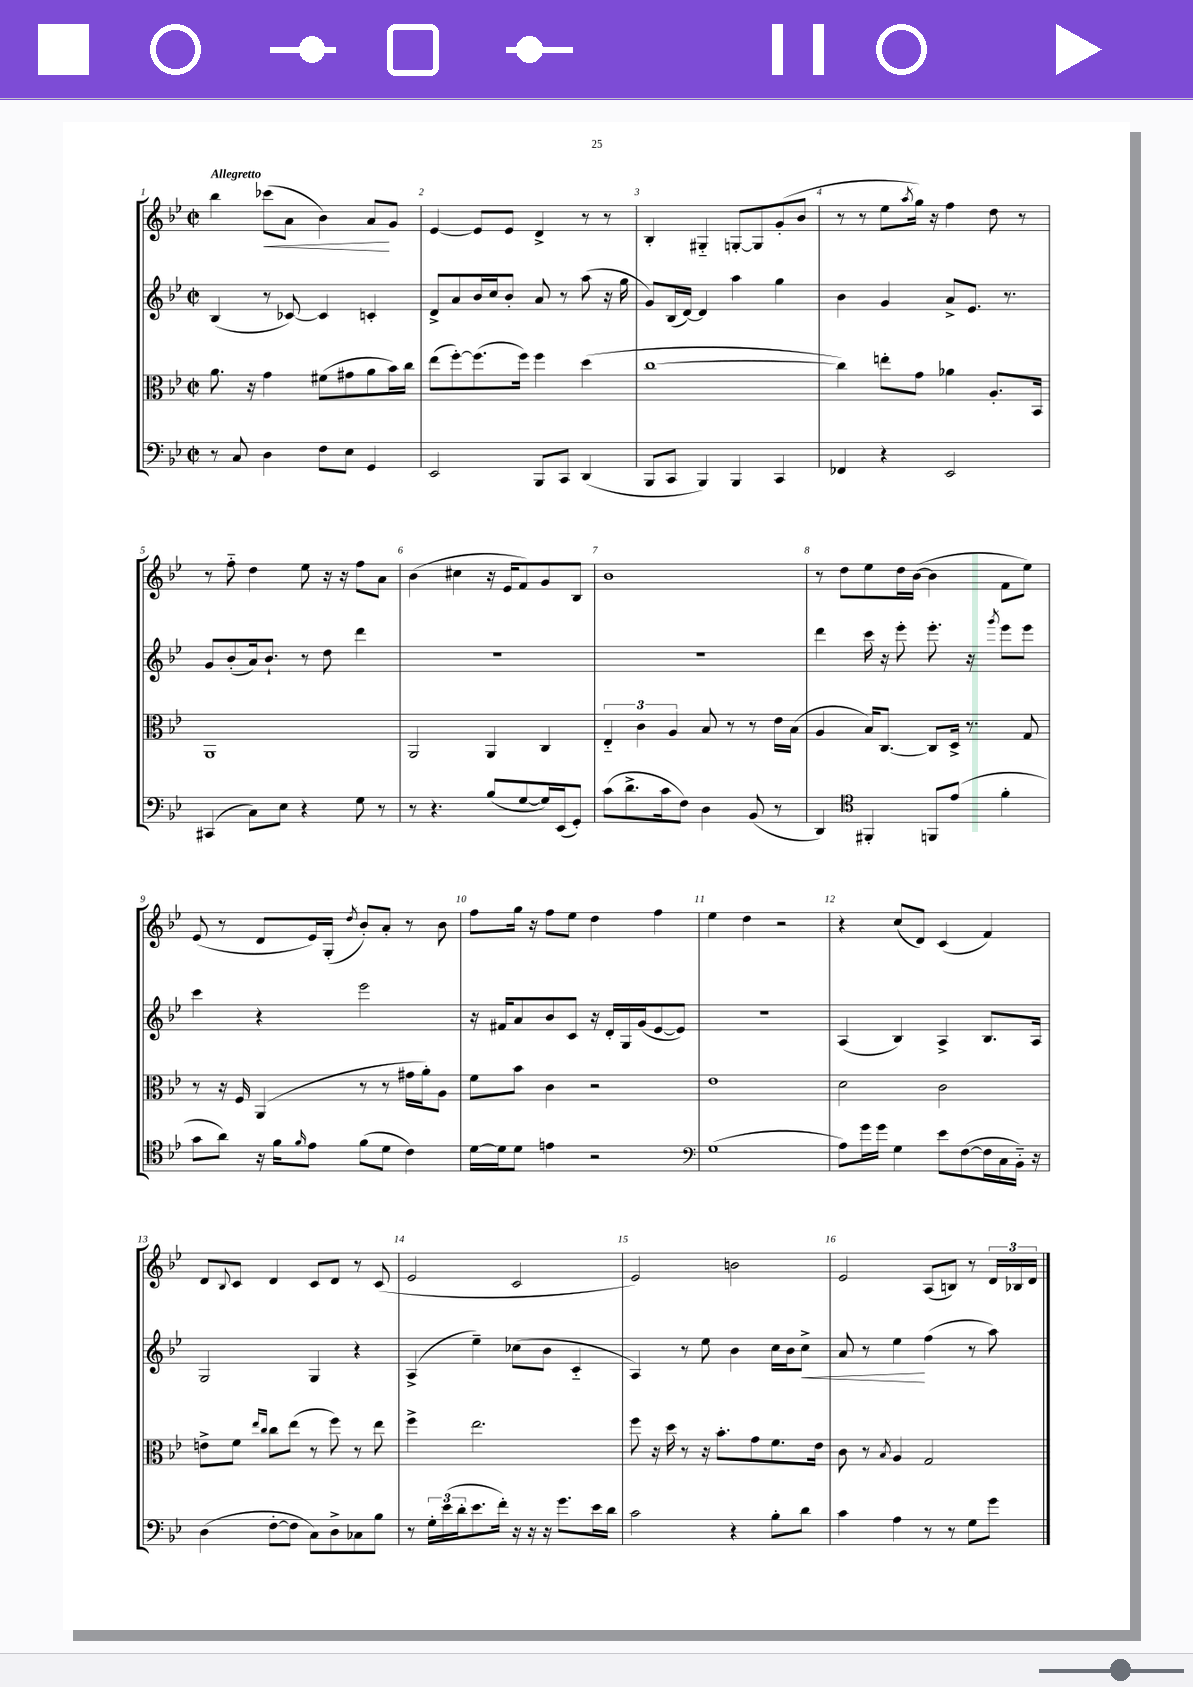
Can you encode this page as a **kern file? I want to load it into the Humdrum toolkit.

**kern	**kern	**kern	**kern
*staff4	*staff3	*staff2	*staff1
*clefF4	*clefC3	*clefG2	*clefG2
*k[b-e-]	*k[b-e-]	*k[b-e-]	*k[b-e-]
*M2/2	*M2/2	*M2/2	*M2/2
*met(c|)	*met(c|)	*met(c|)	*met(c|)
8r	8.a	(4B-	4bb-
8C	.	.	.
.	16r	.	.
4D	4g	8r	(8ccc-
.	.	[8c-)	8a
8F	(8f#	4c-]	4b-)
8E-	8g#	.	.
4GG	8a	4c'	8a
.	16b-)	.	8g
.	16cc	.	.
=	=	=	=
2EE-	(8ee-	8d^	[4e-
.	[8ff')	8a	.
.	(8.ff]	16b-	8e-]
.	.	16cc	.
.	.	8b-'	8e-
.	16ff)	.	.
8BBB-	4ff	8a	4d^
8CC	.	8r	.
(4DD	(4dd	(8aa	8r
.	.	16r	8r
.	.	16gg	.
=	=	=	=
8BBB-	[1cc	8g)	4B-'
8CC	.	(16B-	.
.	.	[16d)	.
4BBB-)	.	4d]	4G#'~
4BBB-	.	4aa	[8G'
.	.	.	8G]
4CC	.	4gg	(8g'
.	.	.	8b-
=	=	=	=
4FF-	4cc])	4b-	8r
.	.	.	8r
4r	8ee'	4g	8ee-
.	.	.	8qaa
.	8g	.	16gg)
.	.	.	16r
2EE-	4a-	8a^	4ff
.	.	8.e-	.
.	8.A'	.	8dd
.	.	8.r	.
.	.	.	8r
.	16BB-	.	.
=	=	=	=
(4CC#	1AA	8g	8r
.	.	(8b-'	8ff'~
8C)	.	16a)	4dd
.	.	8.b-`	.
8E-	.	.	.
4r	.	8r	8ee-
.	.	8dd	16r
.	.	.	16r
8G	.	4ddd	8ff
8r	.	.	8a
=	=	=	=
8r	2AA	1r	(4b-
4.r	.	.	.
.	.	.	4cc#
(8B-	4AA	.	16r
.	.	.	16e-
[8G	.	.	8f)
16G])	4C	.	8g
(16EE-	.	.	.
8GG')	.	.	8B-
=	=	=	=
(8c	6E-'~	1r	1b-
8.d^	.	.	.
.	6c	.	.
16c	.	.	.
.	6A	.	.
8F)	.	.	.
4D	8B-	.	.
.	8r	.	.
(8BB-	8r	.	.
8r	16e-	.	.
.	(16B-	.	.
=	=	=	=
4DD)	4A	4ddd	8r
.	.	.	8dd
*clefC4	*	*	*
4FF#'	16B-)	16ccc	8ee-
.	[8.C	16r	.
.	.	8eee-'	16dd
.	.	.	([16b-
8FF	8C]	8.eee-'	4b-]
(8e-	16D^	.	.
.	8.r	16r	.
.	.	8qggg	.
4f'	.	8eee-	8f
.	8G	8eee-	8ee-)
=	=	=	=
8g	8r	4ccc	(8e-
8a)	16r	.	8r
.	16F	.	.
16r	(4AA	4r	8d
16f	.	.	.
16qqf	.	.	.
8e-	.	.	16e-)
.	.	.	(16G'
.	.	.	8qdd
(8f	8r	2eee-	8b-')
8d	8r	.	8a'
4c)	16g#	.	8r
.	16a')	.	.
.	8A	.	8b-
=	=	=	=
[16d	8f	16r	8ff
16d]	.	16f#	.
8d	8b-	8a	16gg
.	.	.	16r
4e	4c	8b-	8ff
.	.	8c	8ee-
2r	2r	16r	4dd
.	.	16d'	.
.	.	16G	.
.	.	(16g	.
.	.	[8e-	4ff
.	.	8e-])	.
=	=	=	=
*clefF4	*	*	*
(1G	1e-	1r	4ee-
.	.	.	4dd
.	.	.	2r
=	=	=	=
8A)	2d	(4A	4r
16g	.	.	.
16g	.	.	.
4G	.	4B-)	(8cc
.	.	.	8d)
8e-	2c	4A^	(4c
([8F	.	.	.
16F]	.	8.B-	4f)
16C	.	.	.
16BB-'~)	.	.	.
16r	.	16A	.
=	=	=	=
(4D	8e^	2G	8d
.	.	.	8qqB-
.	8f	.	8c
.	16qqee-	.	.
.	16qqcc	.	.
[8F'	8cc	.	4d
8F]	(8ee-	.	.
8C)	8r	4G	8c
8D^	8ff)	.	8d
8C-	8r	4r	8r
8B-	8ee-	.	(8c
=	=	=	=
8r	4ff^	(4A^	2e-
24G'	.	.	.
(24e-	.	.	.
24d'	.	.	.
8.e-	2.ee-	4ee-~)	.
16f')	.	.	.
16r	.	(8cc-	2c
16r	.	.	.
16r	.	8b-	.
8.g	.	.	.
.	.	4c'~	.
16e-	.	.	.
16d	.	.	.
=	=	=	=
2c	8ff	4A)	2e-)
.	16r	.	.
.	16dd	.	.
.	8r	8r	.
.	16r	8ee-	.
.	8.b-'	.	.
4r	.	4b-	2b
.	8g	.	.
8B-'	8.f	16cc	.
.	.	16b-	.
8d	.	8cc^	.
.	16e-	.	.
=	=	=	=
4c	8c	8a	2e-
.	8r	8r	.
.	8qB-	.	.
4A	4A	4ee-	.
8r	2G	(4ff	(8A
8r	.	.	8B)
8G	.	8r	8r
8g	.	8aa)	24d
.	.	.	24B-
.	.	.	24d
==	==	==	==
*-	*-	*-	*-
